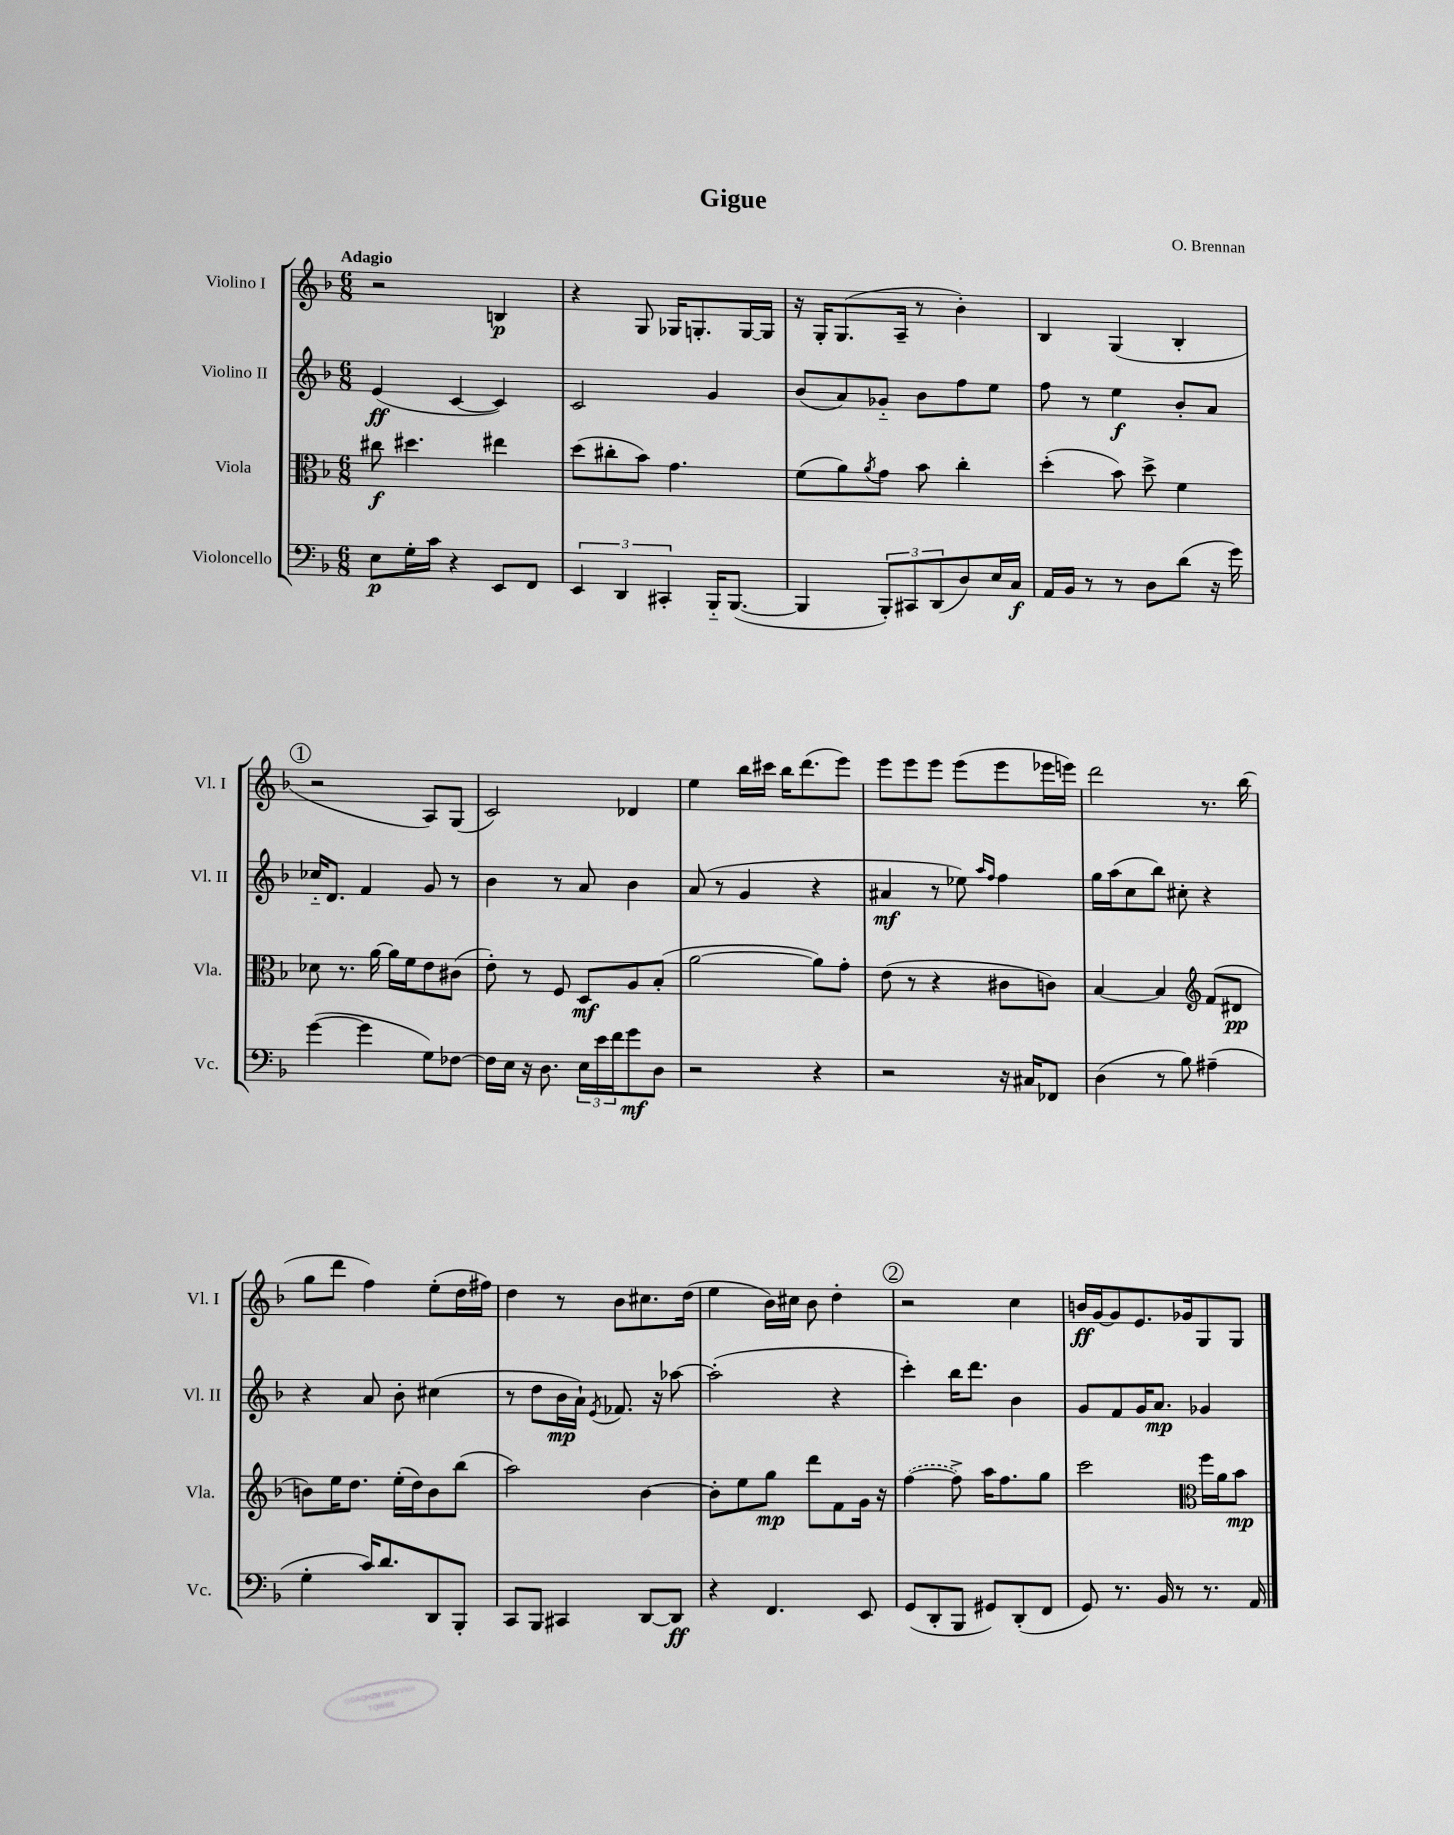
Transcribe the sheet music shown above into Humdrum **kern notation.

**kern	**dynam	**kern	**dynam	**kern	**dynam	**kern	**dynam
*part4	*part4	*part3	*part3	*part2	*part2	*part1	*part1
*staff4	*staff4	*staff3	*staff3	*staff2	*staff2	*staff1	*staff1
*I"Violoncello	*	*I"Viola	*	*I"Violino II	*	*I"Violino I	*
*I'Vc.	*	*I'Vla.	*	*I'Vl. II	*	*I'Vl. I	*
*clefF4	*	*clefC3	*	*clefG2	*	*clefG2	*
*k[b-]	*	*k[b-]	*	*k[b-]	*	*k[b-]	*
*M6/8	*	*M6/8	*	*M6/8	*	*M6/8	*
=1	=1	=1	=1	=1	=1	=1	=1
!	!	!	!	!	!	!LO:TX:a:B:t=Adagio	!
8E\L	p	8cc#X\	f	(4e/	ff	2r	.
16G'\L	.	4.dd#X\	.	.	.	.	.
16c\JJ	.	.	.	.	.	.	.
4r	.	.	.	[4c/	.	.	.
8EE/L	.	4ee#X\	.	4c/])	.	4Bn/	p
8FF/J	.	.	.	.	.	.	.
=2	=2	=2	=2	=2	=2	=2	=2
6EE/	.	(8dd\L	.	2c/	.	4r	.
.	.	8cc#X'\	.	.	.	.	.
6DD/	.	.	.	.	.	.	.
.	.	8b-\J)	.	.	.	8G/	.
6CC#X'/	.	.	.	.	.	.	.
.	.	4.g\	.	.	.	16G-X/KL	.
.	.	.	.	.	.	8.Gn'/	.
16BBB-/KL	.	.	.	4g/	.	.	.
([8.BBB-/J	.	.	.	.	.	.	.
.	.	.	.	.	.	[16G/L	.
.	.	.	.	.	.	16G/JJ]	.
=3	=3	=3	=3	=3	=3	=3	=3
4BBB-/]	.	(8f\L	.	(8b-/L	.	16r	.
.	.	.	.	.	.	16G'/KL	.
.	.	8a\)	.	8a/)	.	(8.G/	.
.	.	8qa/	.	.	.	.	.
12BBB-'/L)	.	8g\J	.	8g-X/J	.	.	.
.	.	.	.	.	.	16A~/Jk	.
12CC#X/	.	.	.	.	.	.	.
.	.	8b-\	.	8b-\L	.	8r	.
(12DD/	.	.	.	.	.	.	.
8D/)	.	4cc'\	.	8ff\	.	4b-'\)	.
16E/L	.	.	.	8ee\J	.	.	.
16C/JJ	f	.	.	.	.	.	.
=4	=4	=4	=4	=4	=4	=4	=4
16AA/LL	.	(4dd'\	.	8ff\	.	4B-/	.
16BB-/JJ	.	.	.	.	.	.	.
8r	.	.	.	8r	.	.	.
8r	.	8b-\)	.	4ee\	f	(4G/	.
8D\L	.	8dd^\	.	.	.	.	.
(8d\J	.	4f\	.	8b-'/L	.	4B-'/	.
16r	.	.	.	8a/J	.	.	.
16g\)	.	.	.	.	.	.	.
!!LO:LB:g=z
!!LO:REH:place=s1:t=1
=5	=5	=5	=5	=5	=5	=5	=5
([4g\	.	8d-X\	.	16cc-X/KL	.	2r	.
.	.	.	.	8.d/J	.	.	.
.	.	8.r	.	.	.	.	.
4g\]	.	.	.	4f/	.	.	.
.	.	[16a\	.	.	.	.	.
.	.	16a\LL]	.	.	.	.	.
.	.	16f\J	.	.	.	.	.
8G\L)	.	8e\	.	8g/	.	8A/L)	.
[8F-X\J	.	(8c#X\J	.	8r	.	(8G/J	.
=6	=6	=6	=6	=6	=6	=6	=6
16F-\LL]	.	8e'\)	.	4b-\	.	2c/)	.
16E\JJ	.	.	.	.	.	.	.
16r	.	8r	.	.	.	.	.
8.D\	.	.	.	.	.	.	.
.	.	8F/	.	8r	.	.	.
24E\LL	.	8D/L	mf	8a/	.	.	.
24e\	.	.	.	.	.	.	.
24f\J	.	.	.	.	.	.	.
8g\	mf	8A/	.	4b-\	.	4d-X/	.
8D\J	.	(8B-'/J	.	.	.	.	.
=7	=7	=7	=7	=7	=7	=7	=7
2r	.	[2a\	.	(8a/	.	4ee\	.
.	.	.	.	8r	.	.	.
.	.	.	.	4g/	.	16bb-\LL	.
.	.	.	.	.	.	16ccc#X\JJ	.
.	.	.	.	.	.	16bb-\KL	.
.	.	.	.	.	.	(8.ddd\	.
4r	.	8a\L])	.	4r	.	.	.
.	.	8g'\J	.	.	.	8eee\J)	.
=8	=8	=8	=8	=8	=8	=8	=8
2r	.	(8e\	.	4a#X/	mf	8eee\L	.
.	.	8r	.	.	.	8eee\	.
.	.	4r	.	8r	.	8eee\J	.
.	.	.	.	8ee-X\)	.	(8eee\L	.
.	.	.	.	16qqaa/LL	.	.	.
.	.	.	.	16qqff/JJ	.	.	.
16r	.	8c#X\L	.	4ff\	.	8eee\	.
16C#X/KL	.	.	.	.	.	.	.
8FF-X/J	.	8cn\J)	.	.	.	16eee-X\L	.
.	.	.	.	.	.	16eeen\JJ)	.
=9	=9	=9	=9	=9	=9	=9	=9
(4D\	.	[4B-/	.	16gg\LL	.	2ddd\	.
.	.	.	.	(16aa\J	.	.	.
.	.	.	.	8cc\	.	.	.
8r	.	4B-/]	.	8bb-\J)	.	.	.
8B-\)	.	.	.	8cc#X'\	.	.	.
*	*	*clefG2	*	*	*	*	*
(4A#X~\	.	(8f/L	.	4r	.	8.r	.
.	.	8d#X/J	pp	.	.	.	.
.	.	.	.	.	.	(16bb-\	.
!!LO:LB:g=z
=10	=10	=10	=10	=10	=10	=10	=10
4G'\	.	8bn\L)	.	4r	.	8gg\L	.
.	.	16ee\K	.	.	.	8ddd\J	.
.	.	8.dd\J	.	.	.	.	.
16c/KL)	.	.	.	8a/	.	4ff\)	.
8.d/	.	.	.	.	.	.	.
.	.	(16ee'\LL	.	8b-'\	.	.	.
.	.	16dd\J)	.	.	.	.	.
8DD/	.	8b\	.	(4cc#X\	.	(8ee'\L	.
8BBB-'/J	.	(8bb-\J	.	.	.	16dd\L	.
.	.	.	.	.	.	16ff#X\JJ)	.
=11	=11	=11	=11	=11	=11	=11	=11
8CC/L	.	2aa\)	.	8r	.	4dd\	.
8BBB-/J	.	.	.	8dd\L	.	.	.
4CC#X/	.	.	.	16b-\L	mp	8r	.
.	.	.	.	16a`\JJ)	.	.	.
.	.	.	.	8qe/	.	.	.
.	.	.	.	8.f-X/	.	8b-\L	.
[8DD/L	.	[4b-\	.	.	.	8.cc#X\	.
.	.	.	.	16r	.	.	.
8DD/J]	ff	.	.	[8aa-X\	.	.	.
.	.	.	.	.	.	(16dd\Jk	.
=12	=12	=12	=12	=12	=12	=12	=12
4r	.	8b-'\L]	.	(2aa-'\]	.	4ee\	.
.	.	8ee\	.	.	.	.	.
4.FF/	.	8gg\J	mp	.	.	16b-\LL)	.
.	.	.	.	.	.	16cc#X\JJ	.
.	.	8ddd\L	.	.	.	8b-\	.
.	.	8f\	.	4r	.	4dd'\	.
8EE/	.	16g\Jk	.	.	.	.	.
.	.	16r	.	.	.	.	.
!!LO:REH:place=s1:t=2
=13	=13	=13	=13	=13	=13	=13	=13
(8GG/L	.	([4ff\	.	4ccc'\)	.	2r	.
8DD'/	.	.	.	.	.	.	.
8BBB-/J	.	8ff^\])	.	16bb-\KL	.	.	.
.	.	.	.	8.ddd\J	.	.	.
8GG#X/L)	.	16aa\KL	.	.	.	.	.
.	.	8.ff\	.	.	.	.	.
(8DD'/	.	.	.	4b-\	.	4cc\	.
8FF/J	.	8gg\J	.	.	.	.	.
=14	=14	=14	=14	=14	=14	=14	=14
8GG/)	.	2ccc\	.	8g/L	.	16bn/LL	ff
.	.	.	.	.	.	[16g/J	.
8.r	.	.	.	8f/	.	8g/]	.
.	.	.	.	16g/K	.	8.e/	.
16BB-/	.	.	.	8.a/J	mp	.	.
8r	.	.	.	.	.	.	.
.	.	.	.	.	.	16g-X/k	.
*	*	*clefC3	*	*	*	*	*
8.r	.	16ff\LL	.	4g-X/	.	8G/	.
.	.	16a\J	.	.	.	.	.
.	.	8b-\J	mp	.	.	8G/J	.
16AA/	.	.	.	.	.	.	.
==	==	==	==	==	==	==	==
*-	*-	*-	*-	*-	*-	*-	*-
